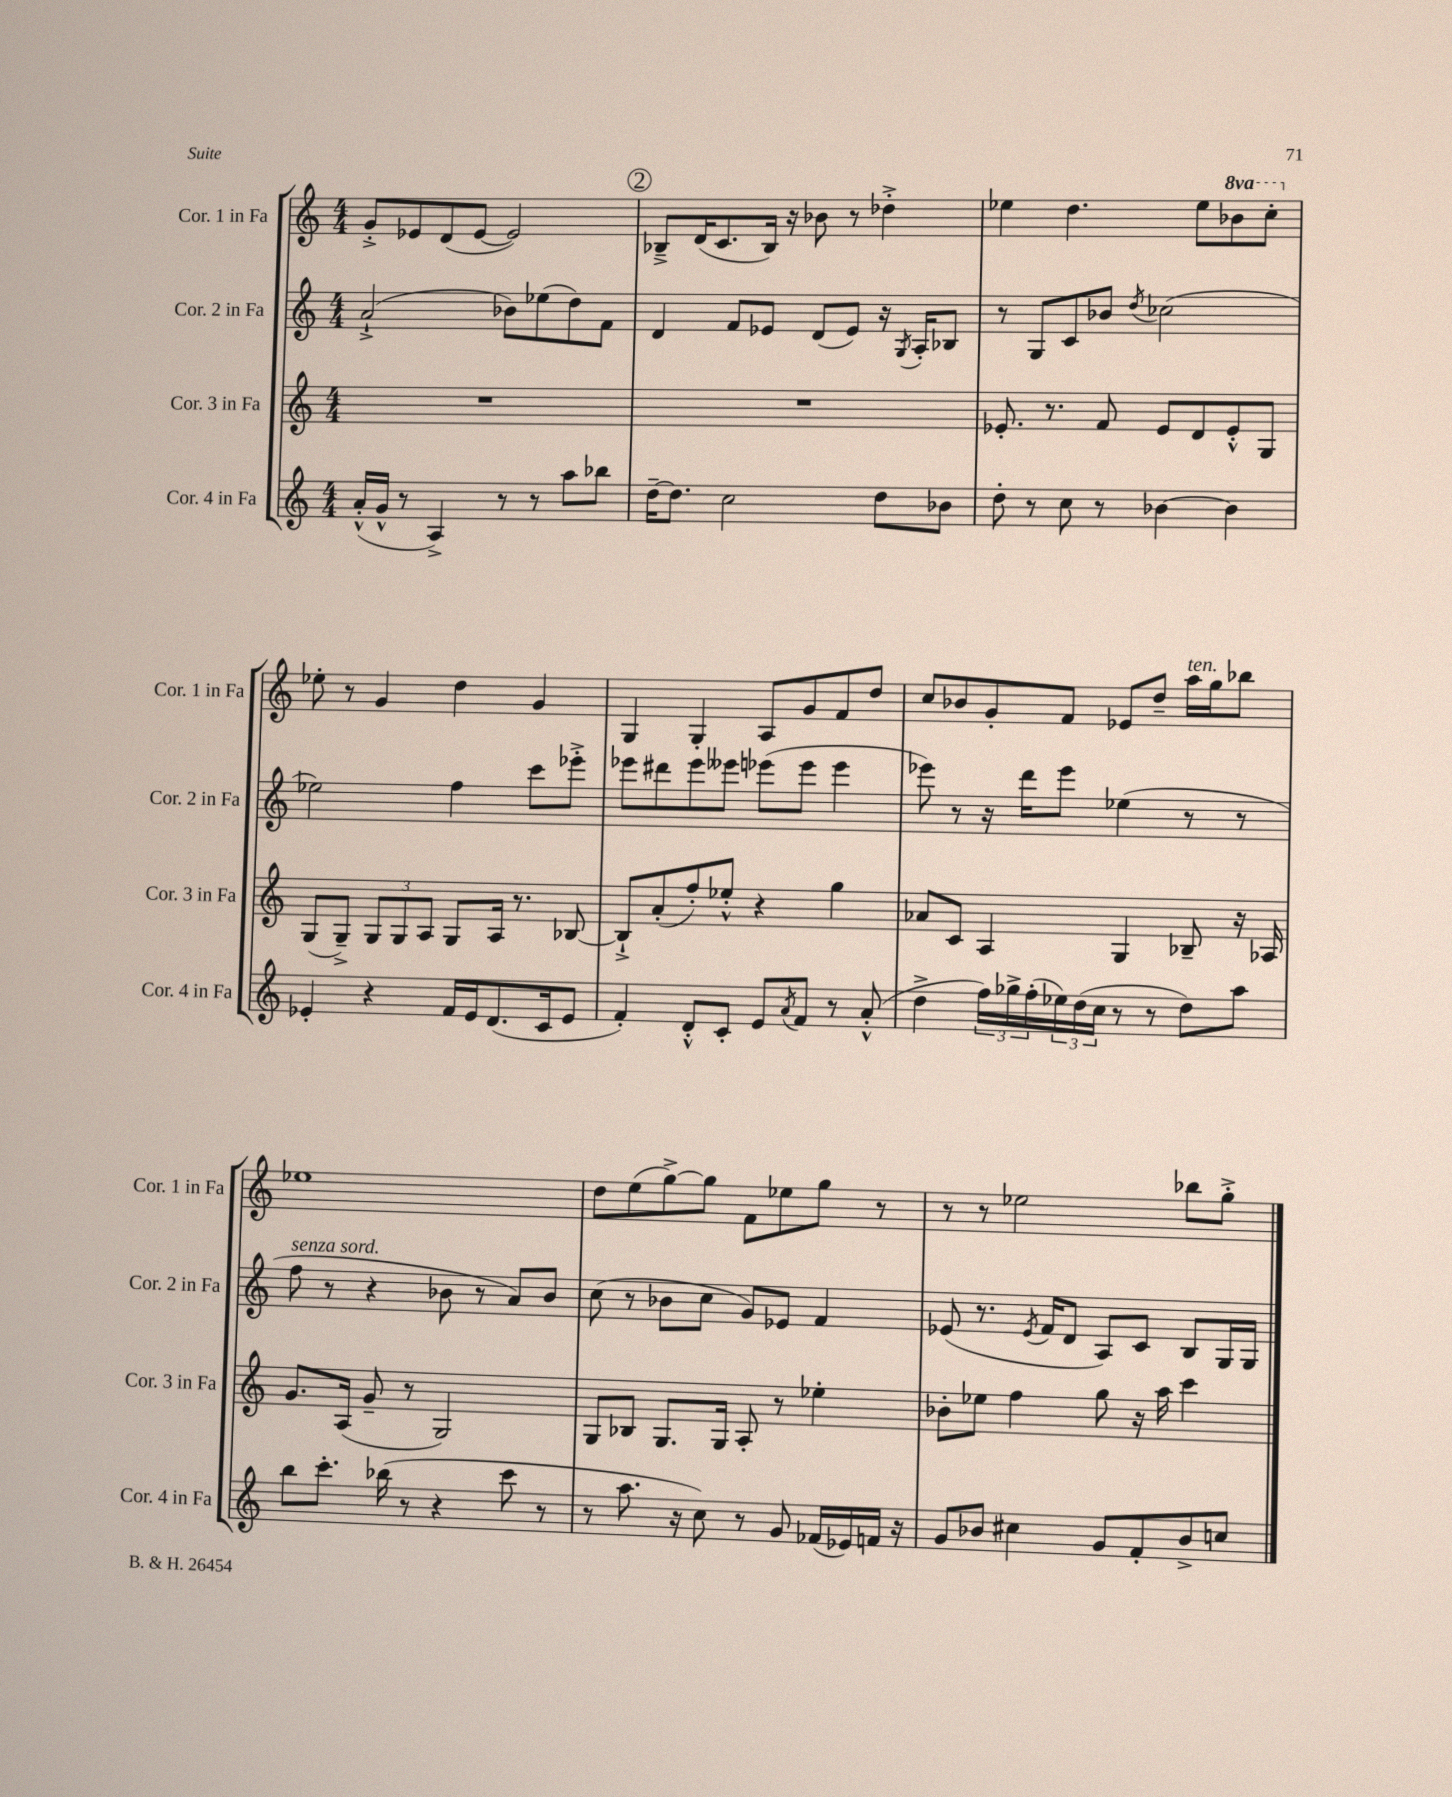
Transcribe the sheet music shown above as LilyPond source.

<<
\new StaffGroup <<
\new Staff = "s0" \with { instrumentName = "Cor. 1 in Fa" shortInstrumentName = "Cor. 1 in Fa" } {
    \clef treble \key c \major \numericTimeSignature \time 4/4 \set Staff.ottavationMarkups = #ottavation-simple-ordinals
    g'8-.-> ees'8 d'8( ees'8~ ees'2) |
    \mark \markup { \circle "2" } bes8---> d'16( c'8. bes16) r16 bes'8 r8 des''4-.-> |
    ees''4 d''4. ees''8 \ottava #1 bes''8 c'''8-. \ottava #0 |
    ees''8-. r8 g'4 d''4 g'4 |
    g4 g4-. a8 g'8 f'8 d''8 |
    c''8 bes'8 g'8-. f'8 ees'8 d''8-- a''16^\markup { \italic "ten." } g''16 bes''8 |
    ees''1 |
    d''8 e''8( g''8~->) g''8 f'8 ees''8 g''8 r8 |
    r8 r8 ees''2 bes''8 g''8-.-> \bar "|." |
}
\new Staff = "s1" \with { instrumentName = "Cor. 2 in Fa" shortInstrumentName = "Cor. 2 in Fa" } {
    \clef treble \key c \major \numericTimeSignature \time 4/4
    a'2-!->( bes'8) ees''8( d''8) f'8 |
    \mark \markup { \circle "2" } d'4 f'8 ees'8 d'8( ees'8) r16 \acciaccatura { g8 } a16-. bes8 |
    r8 g8 c'8 bes'8 \acciaccatura { d''8 } ces''2( |
    ees''2) f''4 c'''8 ees'''8-.-> |
    ees'''8 dis'''8 ees'''8 eeses'''8 ees'''8( ees'''8 ees'''4 |
    ees'''8) r8 r16 d'''16 ees'''8 ees''4( r8 r8 |
    f''8^\markup { \italic "senza sord." } r8 r4 bes'8 r8 a'8) bes'8 |
    c''8( r8 bes'8 c''8 g'8) ees'8 f'4 |
    ees'8( r8. \acciaccatura { ees'8 } f'16 d'8 a8) c'8 b8 g16 g16 \bar "|." |
}
\new Staff = "s2" \with { instrumentName = "Cor. 3 in Fa" shortInstrumentName = "Cor. 3 in Fa" } {
    \clef treble \key c \major \numericTimeSignature \time 4/4
    R1 |
    \mark \markup { \circle "2" } R1 |
    ees'8.-. r8. f'8 ees'8 d'8 ees'8-.-^ g8 |
    g8( g8--->) \tuplet 3/2 { g8 g8 a8 } g8 a16 r8. bes8~ |
    bes8-!-> a'8-.( f''8-.) ees''8-.-^ r4 g''4 |
    aes'8 c'8 a4 g4 bes8-- r16 aes16 |
    g'8. a16( g'8-- r8 g2) |
    g8 bes8 g8. g16 a8-. r8 ees''4-. |
    bes'8-. ees''8 f''4 g''8 r16 a''16 c'''4 \bar "|." |
}
\new Staff = "s3" \with { instrumentName = "Cor. 4 in Fa" shortInstrumentName = "Cor. 4 in Fa" } {
    \clef treble \key c \major \numericTimeSignature \time 4/4
    a'16-.-^( g'16-^ r8 a4->) r8 r8 a''8 bes''8 |
    \mark \markup { \circle "2" } d''16~-- d''8. c''2 d''8 bes'8 |
    d''8-. r8 c''8 r8 bes'4~ bes'4 |
    ees'4-. r4 f'16 ees'16 d'8.( c'16 ees'8 |
    f'4-.) d'8-.-^ c'8-. e'8 \acciaccatura { a'8 } f'8 r8 a'8-.-^( |
    d''4-> \tuplet 3/2 { f''16) ges''16-> f''16-.( } \tuplet 3/2 { ees''16) d''16( c''16 } r8 r8 d''8) a''8 |
    b''8 c'''8.-. bes''16( r8 r4 c'''8 r8 |
    r8 a''8. r16 c''8) r8 g'8 fes'16( ees'16) f'16 r16 |
    g'8 bes'8 cis''4 g'8 f'8-. bes'8-> c''8 \bar "|." |
}
>>
>>
\layout { \context { \Score \remove "Bar_number_engraver" } }
